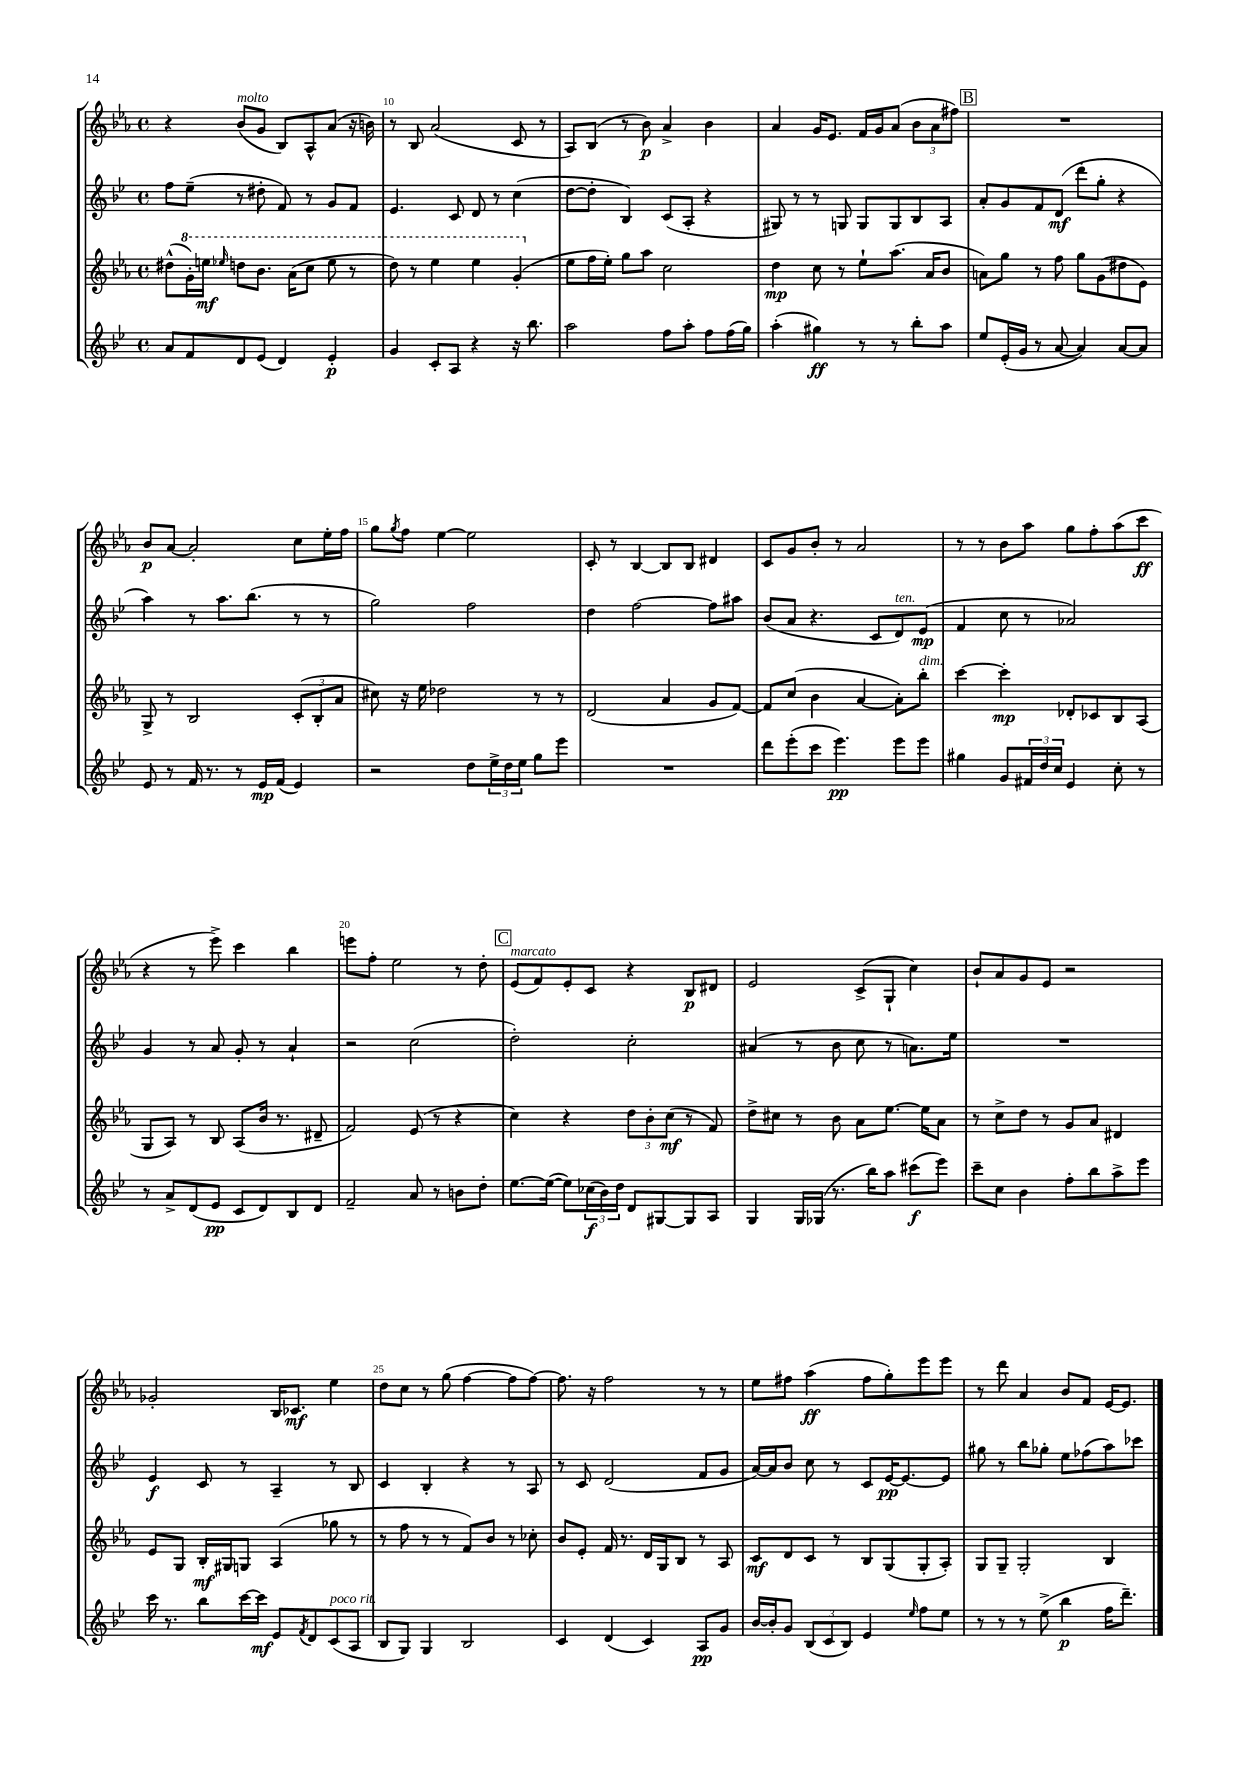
<<
\new StaffGroup <<
\new Staff = "s0" {
    \clef treble \key ees \major \defaultTimeSignature \time 4/4
    r4 bes'8^\markup { \italic "molto" }( g'8 bes8) aes8-^ aes'8( r16 b'16) |
    r8 bes8 aes'2( c'8 r8 |
    aes8) bes8( r8 bes'8\p) aes'4-> bes'4 |
    aes'4 g'16 ees'8. f'16 g'16 aes'8( \tuplet 3/2 { bes'8 aes'8 fis''8) } |
    \mark \markup { \box "B" } R1 |
    bes'8\p aes'8~ aes'2-. c''8 ees''16-. f''16 |
    g''8 \acciaccatura { g''8 } f''8 ees''4~ ees''2 |
    c'8-. r8 bes4~ bes8 bes8 dis'4 |
    c'8 g'8 bes'8-. r8 aes'2 |
    r8 r8 bes'8 aes''8 g''8 f''8-. aes''8( c'''8\ff |
    r4 r8 ees'''8->) c'''4 bes''4 |
    e'''8 f''8-. ees''2 r8 d''8-. |
    \mark \markup { \box "C" } ees'8^\markup { \italic "marcato" }( f'8) ees'8-. c'8 r4 bes8\p dis'8 |
    ees'2 c'8->( g8-! c''4) |
    bes'8-! aes'8 g'8 ees'8 r2 |
    ges'2-. bes16 ces'8.\mf ees''4 |
    d''8 c''8 r8 g''8( f''4~ f''8 f''8~) |
    f''8. r16 f''2 r8 r8 |
    ees''8 fis''8 aes''4\ff( fis''8 g''8-.) ees'''8 ees'''8 |
    r8 d'''8 aes'4 bes'8 f'8 ees'16~ ees'8. \bar "|." |
}
\new Staff = "s1" {
    \clef treble \key bes \major \defaultTimeSignature \time 4/4
    f''8 ees''8--( r8 dis''8-. f'8) r8 g'8 f'8 |
    ees'4. c'8 d'8 r8 c''4( |
    d''8~ d''8-. bes4) c'8( a8-. r4 |
    gis8) r8 r8 g8 g8 g8 bes8 a8 |
    \mark \markup { \box "B" } a'8-. g'8 f'8 d'8\mf( d'''8-. g''8-. r4 |
    a''4) r8 a''8. bes''8.( r8 r8 |
    g''2) f''2 |
    d''4 f''2~ f''8 ais''8 |
    bes'8( a'8 r4. c'8 d'8^\markup { \italic "ten." }) ees'8\mp( |
    f'4 c''8 r8 aes'2) |
    g'4 r8 a'8 g'8-. r8 a'4-! |
    r2 c''2( |
    \mark \markup { \box "C" } d''2-.) c''2-. |
    ais'4( r8 bes'8 c''8 r8 a'8.) ees''16 |
    R1 |
    ees'4\f c'8 r8 a4-- r8 bes8 |
    c'4 bes4-. r4 r8 a8 |
    r8 c'8 d'2( f'8 g'8 |
    a'16~) a'16 bes'8 c''8 r8 c'8 ees'16~\pp ees'8.~ ees'8 |
    gis''8 r8 bes''8 ges''8-. ees''8 fes''8( a''8) ces'''8 \bar "|." |
}
\new Staff = "s2" {
    \clef treble \key ees \major \defaultTimeSignature \time 4/4
    dis''8-^( \ottava #1 g''16-.) e'''16\mf \grace { ees'''16 } d'''!8 bes''8. aes''16( c'''8 ees'''8 r8 |
    d'''8) r8 ees'''4 ees'''4 g''4-.( \ottava #0 |
    ees''8 f''16 ees''16-.) g''8 aes''8 c''2 |
    d''4\mp c''8 r8 ees''8-! aes''8.( aes'16 bes'8 |
    \mark \markup { \box "B" } a'8) g''8 r8 f''8 g''8 g'8( dis''8 ees'8) |
    g8-> r8 bes2 \tuplet 3/2 { c'8-.( bes8-. aes'8 } |
    cis''8) r16 ees''16 des''2 r8 r8 |
    d'2( aes'4 g'8 f'8~) |
    f'8 c''8( bes'4 aes'4~ aes'8-.) bes''8-.^\markup { \italic "dim." } |
    c'''4~ c'''4-.\mp des'8-. ces'8 bes8 aes8( |
    g8 aes8) r8 bes8 aes8( bes'16 r8. dis'8-- |
    f'2) ees'8( r8 r4 |
    \mark \markup { \box "C" } c''4) r4 \tuplet 3/2 { d''8 bes'8-. c''8\mf( } r8 f'8) |
    d''8-> cis''8 r8 bes'8 aes'8 ees''8.~ ees''16 aes'8 |
    r8 c''8-> d''8 r8 g'8 aes'8 dis'4 |
    ees'8 g8 bes16-.\mf gis16 g8 aes4( ges''8 r8 |
    r8 f''8 r8 r8 f'8) bes'8 r8 ces''8-. |
    bes'8 ees'8-. f'16 r8. d'16 g16 bes8 r8 aes8 |
    c'8\mf d'8 c'8 r8 bes8 g8( g8-. aes8-.) |
    g8 g8-- g2-. bes4 \bar "|." |
}
\new Staff = "s3" {
    \clef treble \key bes \major \defaultTimeSignature \time 4/4
    a'8 f'8 d'8 ees'8( d'4) ees'4-.\p |
    g'4 c'8-. a8 r4 r16 bes''8. |
    a''2 f''8 a''8-. f''8 f''16( g''16) |
    a''4-.( gis''4\ff) r8 r8 bes''8-. a''8 |
    \mark \markup { \box "B" } ees''8 ees'16-.( g'16 r8 a'8~ a'4) a'8~ a'8 |
    ees'8 r8 f'16 r8. r8 ees'16\mp f'16( ees'4) |
    r2 d''8 \tuplet 3/2 { ees''16-> d''16 ees''16 } g''8 ees'''8 |
    R1 |
    d'''8 ees'''8-.( c'''8 ees'''4.\pp) ees'''8 ees'''8 |
    gis''4 g'8 \tuplet 3/2 { fis'16 d''16 c''16 } ees'4 c''8-. r8 |
    r8 a'8-> d'8( ees'8\pp c'8 d'8) bes8 d'8 |
    f'2-- a'8 r8 b'8 d''8-. |
    \mark \markup { \box "C" } ees''8.~ ees''16~( ees''8) \tuplet 3/2 { ces''16\f( bes'16) d''16 } d'8 gis8~ gis8 a8 |
    g4 g16 ges16( r8. bes''16) a''8 cis'''8\f( ees'''8) |
    c'''8-- c''8 bes'4 f''8-. bes''8 a''8-> ees'''8 |
    c'''16 r8. bes''8 c'''16~ c'''16\mf ees'8 \acciaccatura { f'8 } d'8 c'8^\markup { \italic "poco rit." }( a8 |
    bes8 g8) g4 bes2 |
    c'4 d'4( c'4) a8\pp g'8 |
    bes'16~ bes'16-. g'8 \tuplet 3/2 { bes8( c'8 bes8) } ees'4 \grace { ees''16 } f''8 ees''8 |
    r8 r8 r8 ees''8->( bes''4\p f''16 d'''8.--) \bar "|." |
}
>>
>>
\layout { \context { \Score currentBarNumber = #9 \override BarNumber.break-visibility = ##(#f #t #t) barNumberVisibility = #(every-nth-bar-number-visible 5) } }
